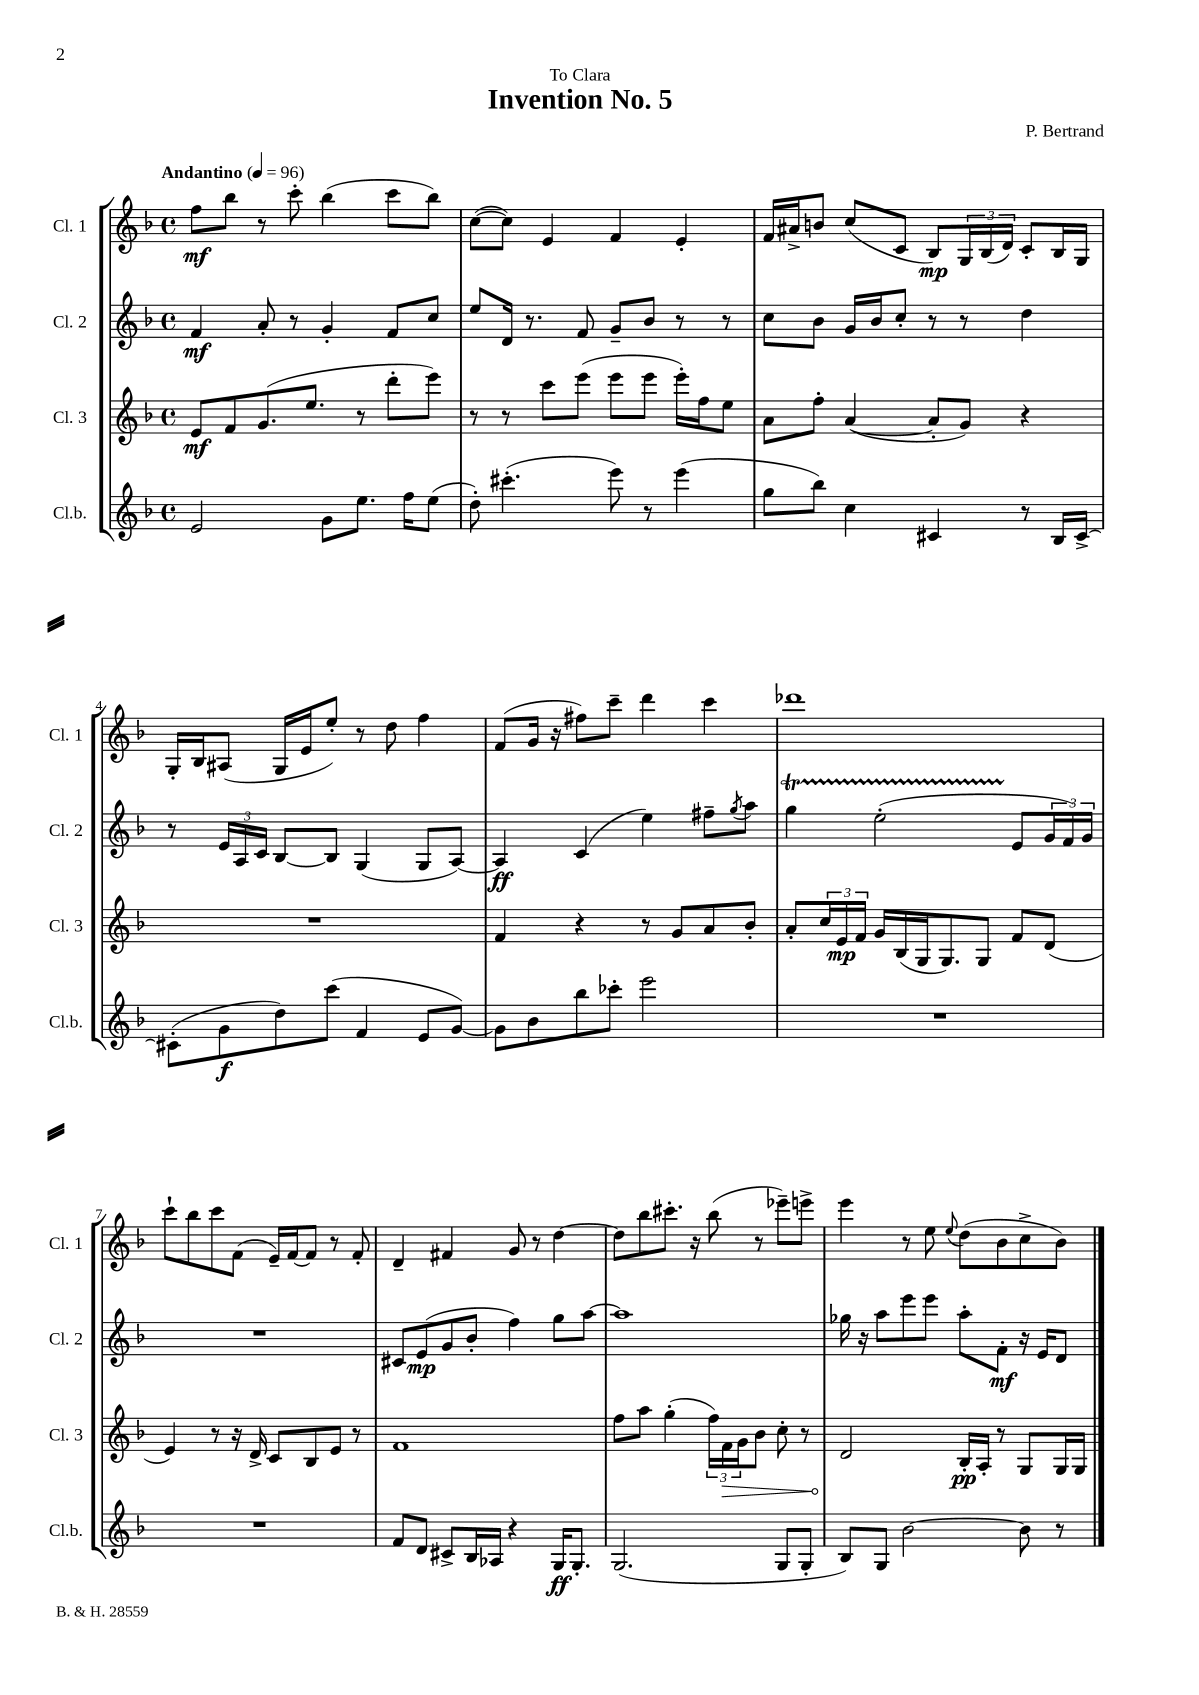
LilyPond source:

\header { title = "Invention No. 5" composer = "P. Bertrand" dedication = "To Clara" }
<<
\new StaffGroup <<
\new Staff = "s0" \with { instrumentName = "Cl. 1" shortInstrumentName = "Cl. 1" } {
    \clef treble \key f \major \defaultTimeSignature \time 4/4 \tempo "Andantino" 4 = 96
    f''8\mf bes''8 r8 c'''8-. bes''4( c'''8 bes''8) |
    c''8~( c''8) e'4 f'4 e'4-. |
    f'16 ais'16-> b'8 c''8( c'8 bes8\mp) \tuplet 3/2 { g16 bes16( d'16) } c'8-. bes16 g16 |
    g16-. bes16 ais8( g16 e'16 e''8-.) r8 d''8 f''4 |
    f'8( g'16 r16 fis''8) c'''8-- d'''4 c'''4 |
    des'''1 |
    c'''8-! bes''8 c'''8 f'8( e'16--) f'16~ f'8 r8 f'8-. |
    d'4-- fis'4 g'8 r8 d''4~ |
    d''8 bes''8 cis'''8.-. r16 bes''8( r8 ees'''8--) e'''8-> |
    e'''4 r8 e''8 \appoggiatura { e''8 } d''8( bes'8 c''8-> bes'8) \bar "|." |
}
\new Staff = "s1" \with { instrumentName = "Cl. 2" shortInstrumentName = "Cl. 2" } {
    \clef treble \key f \major \defaultTimeSignature \time 4/4
    f'4\mf a'8-. r8 g'4-. f'8 c''8 |
    e''8 d'16 r8. f'8 g'8-- bes'8 r8 r8 |
    c''8 bes'8 g'16 bes'16 c''8-. r8 r8 d''4 |
    r8 \tuplet 3/2 { e'16 a16 c'16 } bes8~ bes8 g4( g8 a8~) |
    a4\ff c'4( e''4) fis''8-- \acciaccatura { g''8 } a''8 |
    g''4\startTrillSpan e''2-.( e'8\stopTrillSpan \tuplet 3/2 { g'16 f'16) g'16 } |
    R1 |
    cis'8 e'8\mp( g'8 bes'8-. f''4) g''8 a''8~ |
    a''1 |
    ges''16 r16 a''8 e'''8 e'''8 a''8-. f'8-.\mf r16 e'16 d'8 \bar "|." |
}
\new Staff = "s2" \with { instrumentName = "Cl. 3" shortInstrumentName = "Cl. 3" } {
    \clef treble \key f \major \defaultTimeSignature \time 4/4
    e'8\mf f'8 g'8.( e''8. r8 d'''8-. e'''8) |
    r8 r8 c'''8 e'''8( e'''8 e'''8 e'''16-.) f''16 e''8 |
    a'8 f''8-. a'4~( a'8-. g'8) r4 |
    R1 |
    f'4 r4 r8 g'8 a'8 bes'8-. |
    a'8-. \tuplet 3/2 { c''16 e'16\mp f'16 } g'16 bes16( g16 g8.) g8 f'8 d'8( |
    e'4) r8 r16 d'16-> c'8 bes8 e'8 r8 |
    f'1 |
    f''8 a''8 g''4-.( \tuplet 3/2 { f''16) \once \override Hairpin.circled-tip = ##t f'16\> g'16 } bes'8 c''8-. r8 |
    d'2\! bes16-.\pp a16-. r8 g8 g16 g16 \bar "|." |
}
\new Staff = "s3" \with { instrumentName = "Cl.b." shortInstrumentName = "Cl.b." } {
    \clef treble \key f \major \defaultTimeSignature \time 4/4
    e'2 g'8 e''8. f''16 e''8( |
    d''8-.) cis'''4.-.( e'''8) r8 e'''4( |
    g''8 bes''8) c''4 cis'4 r8 bes16 cis'16~-> |
    cis'8-.( g'8\f d''8) c'''8( f'4 e'8 g'8~) |
    g'8 bes'8 bes''8 ces'''8-. e'''2 |
    R1 |
    R1 |
    f'8 d'8 cis'8-> bes16 aes16 r4 g16\ff g8.-. |
    g2.( g8 g8-. |
    bes8) g8 bes'2~ bes'8 r8 \bar "|." |
}
>>
>>
